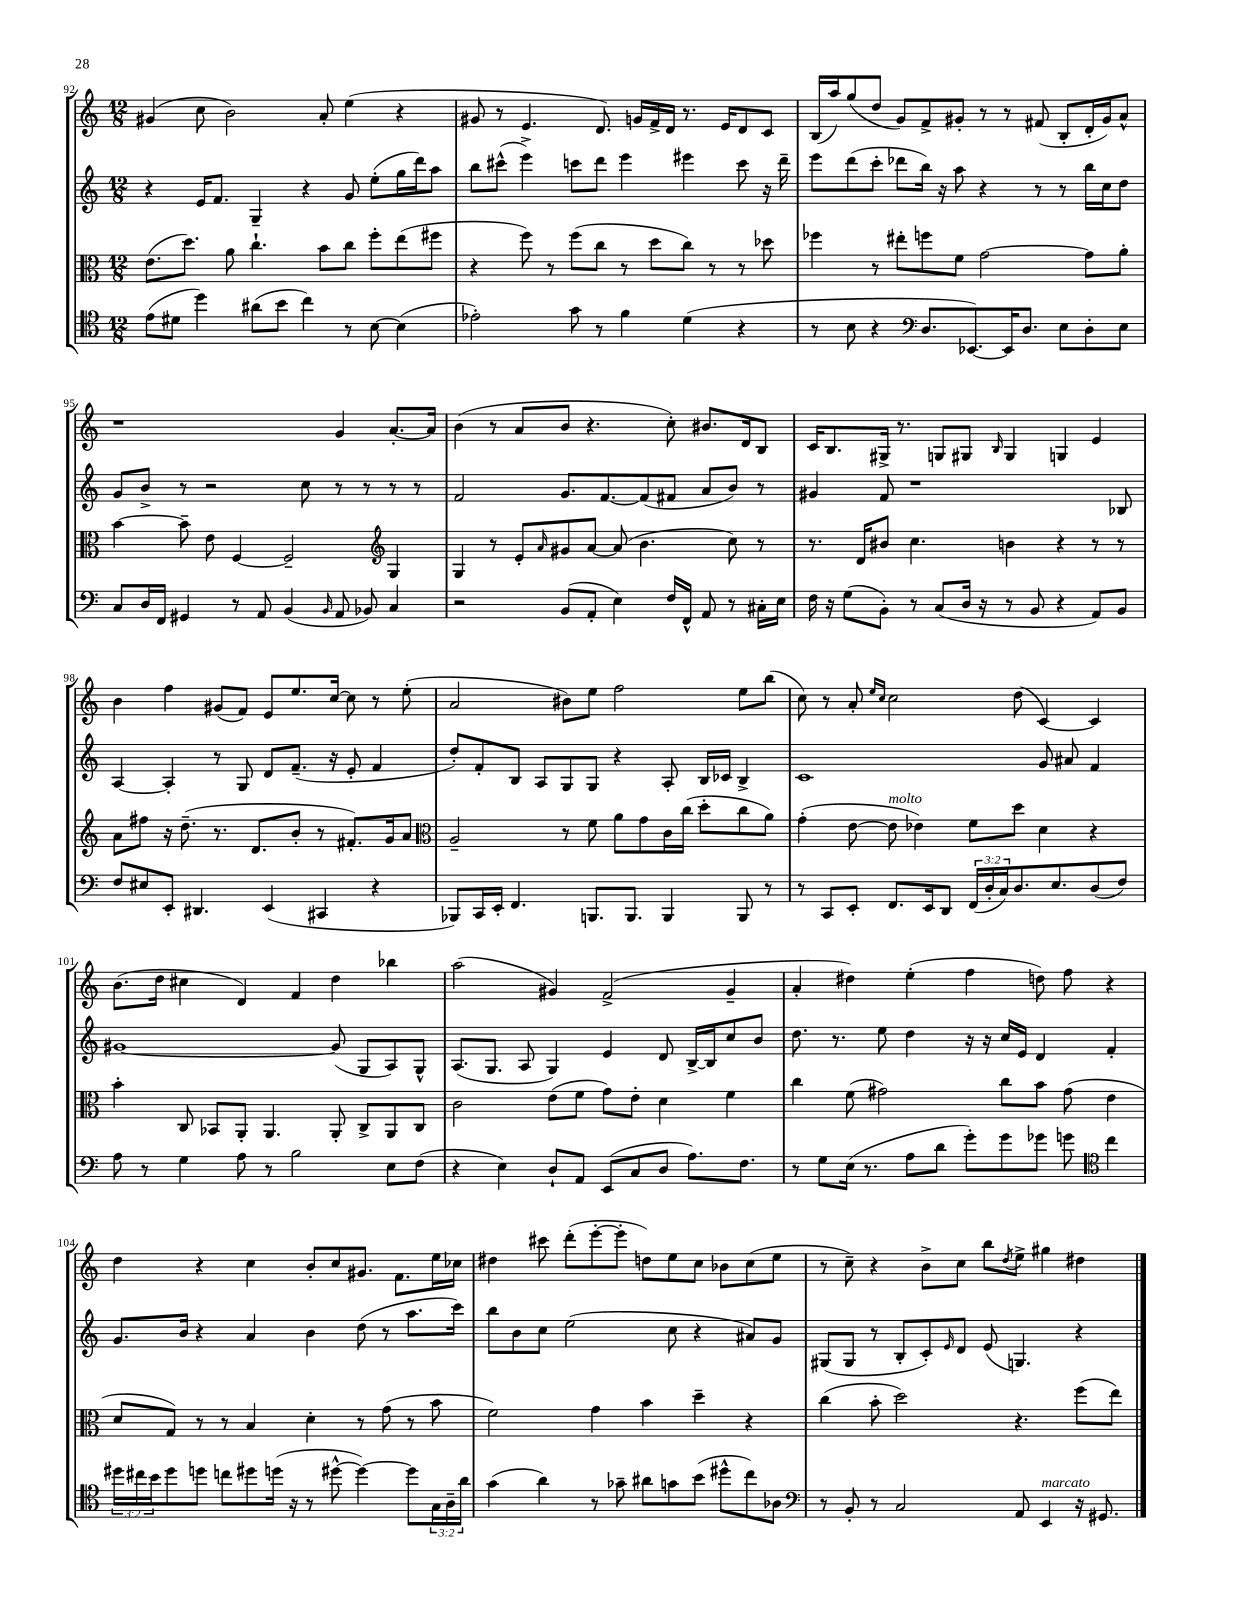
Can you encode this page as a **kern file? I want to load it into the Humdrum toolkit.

**kern	**kern	**kern	**kern
*staff4	*staff3	*staff2	*staff1
*clefC4	*clefC3	*clefG2	*clefG2
*k[]	*k[]	*k[]	*k[]
*M12/8	*M12/8	*M12/8	*M12/8
(8e	(8.e	4r	(4g#
8d#	.	.	.
.	8.dd)	.	.
4dd)	.	16e	8cc
.	.	8.f	.
.	8a	.	2b)
(8a#	4.cc`	4G~	.
8b	.	.	.
4cc)	.	4r	.
.	8b	.	8a'
8r	8cc	8g	(4ee
[8B	8ff'	(8ee'	.
(4B]	(8ee	16gg	4r
.	.	16ddd)	.
.	8ff#	8aa	.
=	=	=	=
2e-')	4r	8bb	8g#
.	.	(8ccc#^^	8r
.	8ff)	4eee^)	4.e
.	8r	.	.
8g	(8ff	8ccc	.
8r	8cc	8ddd	8.d)
4f	8r	4eee	.
.	.	.	16g
.	8dd	.	16f^
.	.	.	16d
(4d	8cc)	4eee#	8.r
.	8r	.	.
.	.	.	16e
4r	8r	8ccc	8d
.	8dd-	16r	8c
.	.	16ddd~	.
=	=	=	=
8r	4ff-	8eee	(16B
.	.	.	16aa)
8B	.	(8ddd	(8gg
4r	8r	8ccc'	8dd
.	8ee#'	8ddd-	8g)
*clefF4	*	*	*
8.D	8ff	16bb)	8f^
.	.	16r	.
.	8f	8aa	8g#'
[8.EE-)	.	.	.
.	[2g	4r	8r
16EE-]	.	.	8r
8.D	.	.	.
.	.	8r	(8f#
8E	.	8r	8B'
8D'	8g]	16bb	16d'
.	.	16cc	16g#)
8E	8a'	8dd	8a^^
=	=	=	=
8C	[4b	8g	1r
16D	.	8b^	.
16FF	.	.	.
4GG#	8b~]	8r	.
.	8e	2r	.
8r	[4F	.	.
8AA	.	.	.
(4BB	2F~]	.	.
.	.	8cc	.
16qqBB	.	.	.
8AA	.	8r	4g
8BB-)	.	8r	.
*	*clefG2	*	*
4C	4G	8r	[8.a'
.	.	8r	.
.	.	.	16a]
=	=	=	=
2r	4G	2f	(4b
.	8r	.	8r
.	8e'	.	8a
.	16qqa	.	.
(8BB	8g#	8.g	8b
8AA'	[8a	.	4.r
.	.	[8.f	.
4E)	(8a]	.	.
.	4.b	(8f]	.
16F	.	8f#	8cc')
16FF^^	.	.	.
8AA	.	8a	8.b#
8r	8cc)	8b)	.
.	.	.	16d
16C#'	8r	8r	8B
16E	.	.	.
=	=	=	=
16F	8.r	4g#	16c
16r	.	.	8.B
(8G	.	.	.
.	16d	.	.
8BB')	8b#	8f	16G#^
.	.	.	8.r
8r	4.cc	1r	.
(8C	.	.	8G
16D	.	.	8G#
16r	.	.	.
.	.	.	16qqB
8r	4b	.	4G#
8BB	.	.	.
4r	4r	.	4G
8AA)	8r	.	4e
8BB	8r	8B-	.
=	=	=	=
8F	8a	[4A	4b
8E#	8ff#	.	.
8EE'	16r	4A']	4ff
.	(8.dd~	.	.
4.DD#	.	.	.
.	8.r	8r	(8g#
.	.	8G	8f)
.	8.d	.	.
(4EE	.	8d	8e
.	8b'	(8.f~	8.ee
4CC#	8r	.	.
.	.	16r	[16cc
.	8.f#')	8e'	8cc]
4r	.	4f	8r
.	16g	.	.
.	8a	.	(8ee'
=	=	=	=
*	*clefC3	*	*
8BBB-)	2A~	8dd')	2a
16CC	.	8f'	.
16EE'	.	.	.
4.FF	.	8B	.
.	.	8A	.
.	8r	8G	8b#)
8.BBB	8f	8G	8ee
.	8a	4r	2ff
8.BBB	.	.	.
.	8g	.	.
4BBB	16c	8A'	.
.	(16cc	.	.
.	8dd'	16B	.
.	.	16c-	.
8BBB	8cc	4B^	8ee
8r	8a)	.	(8bb
=	=	=	=
8r	(4g'	1c	8cc)
8CC	.	.	8r
8EE'	[8e	.	8a'
.	.	.	16qqee
.	.	.	16qqcc
8.FF	8e]	.	2cc
.	4e-)	.	.
16EE	.	.	.
8DD	.	.	.
(24FF	8f	.	.
24D'	.	.	.
24C)	.	.	.
8.D	8dd	.	(8dd
.	4d	8g	[4c)
8.E	.	.	.
.	.	8a#	.
(8D	4r	4f	4c]
8F)	.	.	.
=	=	=	=
8A	4b'	[1g#	(8.b
8r	.	.	.
.	.	.	16dd
4G	8C	.	4cc#
.	8BB-	.	.
8A	8AA'	.	4d)
8r	4.AA	.	.
2B	.	.	4f
.	8AA'	(8g#]	4dd
.	8C^	8G	.
8E	8AA	8A)	4bb-
(8F	8C	8G^^	.
=	=	=	=
4r	2c	(8.A	(2aa
.	.	8.G	.
4E)	.	.	.
.	.	8A	.
8D`	(8e	4G)	4g#)
8AA	8f	.	.
(8EE	8g)	4e	(2f^
8C	8e'	.	.
8D	4d	8d	.
8.A)	.	[16B^	.
.	.	16B]	.
.	4f	8cc	4g#~
8.F	.	.	.
.	.	8b	.
=	=	=	=
8r	4cc	8.dd	4a'
8G	.	.	.
.	.	8.r	.
(16E	(8f	.	4dd#)
8.r	.	.	.
.	2g#)	8ee	.
8A	.	4dd	(4ee'
8d	.	.	.
8g')	.	16r	4ff
.	.	16r	.
8g	8cc	16cc	.
.	.	16e	.
8g-	8b	4d	8dd)
8g	(8g#	.	8ff
*clefC4	*	*	*
4cc	4e	4f'	4r
=	=	=	=
24dd#	8d	8.g	4dd
24cc#	.	.	.
24b	.	.	.
8dd#	8G)	.	.
.	.	16b	.
8dd	8r	4r	4r
8cc	8r	.	.
8dd#	4B	4a	4cc
(16dd	.	.	.
16r	.	.	.
8r	4d'	4b	8b'
[8dd#^^	.	.	8cc
4dd#_)	8r	(8dd	8.g#
.	(8g	8r	.
.	.	.	8.f
8dd#]	8r	8.aa	.
24G	8b	.	16ee
24A~	.	.	.
.	.	16ccc)	16cc-
24a	.	.	.
=	=	=	=
(4g	2f)	8bb	4dd#
.	.	8b	.
4a)	.	8cc	8ccc#
.	.	(2ee	(8ddd'
8r	4g	.	[8eee'
8g-~	.	.	8eee']
8a#	4b	.	8dd)
8g	.	8cc	8ee
(8b	4dd~	4r	8cc
8dd#^^	.	.	8b-
8cc)	4r	8a#)	(8cc
8A-	.	8g	8ee
=	=	=	=
*clefF4	*	*	*
8r	(4cc	(8G#	8r
8BB'	.	8G#	8cc~)
8r	8b'	8r	4r
2C	2dd)	8B'	.
.	.	8c')	8b^
.	.	16qqe	.
.	.	8d	8cc
.	.	(8e	8bb
.	.	.	8qdd
8AA	4.r	4.G)	8ee^
4EE	.	.	4gg#
16r	(8ff	4r	4dd#
8.GG#	.	.	.
.	8ee)	.	.
==	==	==	==
*-	*-	*-	*-
